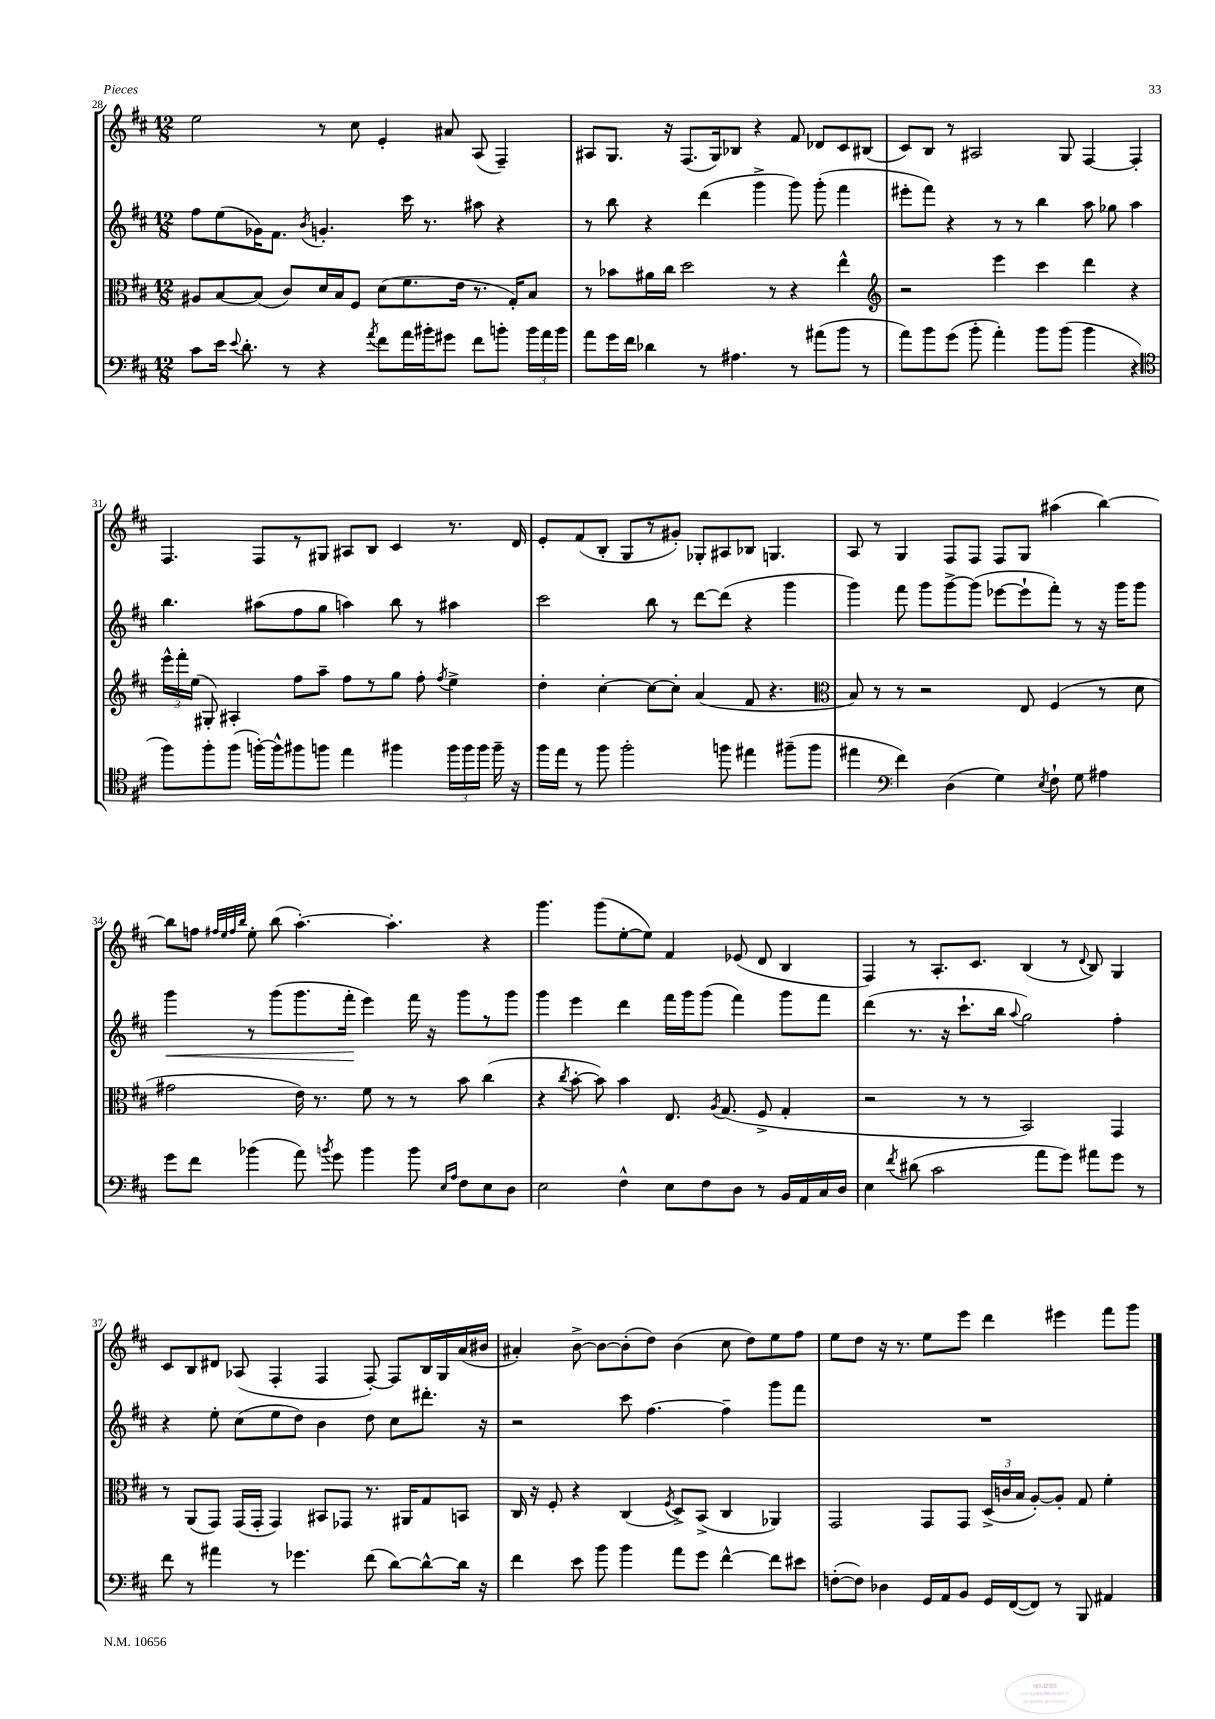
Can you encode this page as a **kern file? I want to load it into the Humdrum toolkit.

**kern	**kern	**kern	**kern
*staff4	*staff3	*staff2	*staff1
*clefF4	*clefC3	*clefG2	*clefG2
*k[f#c#]	*k[f#c#]	*k[f#c#]	*k[f#c#]
*M12/8	*M12/8	*M12/8	*M12/8
8c#	8A#	8ff#	2ee
16e	[8B	(8ee	.
8qqe	.	.	.
8.d'	.	.	.
.	(8B]	16g-)	.
.	.	8.f#	.
8r	8c#)	.	.
.	.	8qb	.
4r	16d	4.g'	8r
.	16B	.	.
.	8F#	.	8cc#
8qa	.	.	.
8f#	(8d	.	4e'
16a	8.f#	16ccc#	.
16b#'	.	8.r	.
8g#	.	.	8a#
.	16e	.	.
8f#	8.r	8aa#	(8A
8b'	.	4r	4F#~)
.	16G')	.	.
24b	8B	.	.
24a	.	.	.
24b	.	.	.
=	=	=	=
8a	8r	8r	8A#
16g	8b-	8bb	8.G
16f#	.	.	.
4d-	16a#	4r	.
.	16cc#	.	16r
.	2dd	.	(8.F#
8r	.	(4ddd	.
.	.	.	16G)
4.A#	.	.	8B-
.	.	4ggg^	4r
.	8r	.	.
8r	4r	8ggg)	8f#
(8a#	.	(8ggg'	8d-
8b	4ee^^	4fff#	8c#
8r	.	.	(8B#
=	=	=	=
*	*clefG2	*	*
8a)	2r	8eee#'	8c#)
8b	.	8fff#)	8B
(8g	.	4r	8r
8b'	.	.	2A#
4a')	4eee	8r	.
.	.	8r	.
8b	4ccc#	4bb	.
(8b	.	.	8G
4b	4ddd	8aa	[4F#
.	.	8gg-	.
4r	4r	4aa	4F#']
=	=	=	=
*clefC4	*	*	*
8ff#)	24eee^^	4.bb	4.F#
.	24fff#'	.	.
.	(24ee	.	.
8ff#'	8G#')	.	.
(8ff#	4A#'	.	.
[16ff')	.	(8aa#	8F#
16ff^^]	.	.	.
8ff#	8ff#	8ff#	8r
8ff	8aa~	8gg	8G#
4ee	8ff#	4aa)	8A#
.	8r	.	8B
4ff#	8gg	8bb	4c#
.	8ff#'	8r	.
.	8qff#	.	.
24ff#	4ee^	4aa#	8.r
24ff#	.	.	.
24ff#	.	.	.
16ff#~	.	.	.
16r	.	.	16d
=	=	=	=
16ff#	4dd'	2ccc#	8e'
16ee	.	.	.
8r	.	.	(8f#
8ff#	[4cc#'	.	8B'
2ff#'	.	.	8G
.	8cc#_	8bb	8r
.	8cc#']	8r	8g#')
.	(4a	[8ddd	8G-'
8ff	.	(8ddd]	8A#
4ee#	8f#	4r	8B-
.	4.r	.	4.G
(8ff#~	.	4ggg	.
8ff#	.	.	.
=	=	=	=
*	*clefC3	*	*
4ee#	8B)	4ggg)	8A
.	8r	.	8r
*clefF4	*	*	*
4f#)	8r	8fff#	4G
.	2r	8ggg	.
(4D	.	[8ggg^	8F#
.	.	(8ggg]	8F#
4G)	.	[8eee-	8F#
.	8E	8eee-`]	8G
8qE	.	.	.
8F#`	(4F#	8fff#')	(4aa#
8G	.	8r	.
4A#	8r	16r	[4bb)
.	.	16ggg	.
.	8d	8ggg	.
=	=	=	=
8g	2g#	4ggg	8bb]
8f#	.	.	8ff
.	.	.	32qqff#
.	.	.	32qqee
.	.	.	32qqff#
.	.	.	32qqbb
(4b-	.	8r	8ee'
.	.	(8ggg	(8bb
8a)	16e)	8.ggg	[4.aa')
.	8.r	.	.
8qb	.	.	.
8g	.	.	.
.	.	16fff#'	.
4b	8f#	4eee)	.
.	8r	.	4.aa']
8b	8r	16fff#	.
.	.	16r	.
16qqE	.	.	.
16qqA	.	.	.
8F#	8b	8ggg	.
8E	(4cc#	8r	4r
8D	.	8ggg	.
=	=	=	=
2E	4r	4ggg	4.ggg
.	8qcc#	.	.
.	[8b'	4eee	.
.	8b])	.	(8ggg
4F#^^	4b	4ddd	[8ee'
.	.	.	8ee])
8E	8.E	16fff#	4f#
.	.	16ggg	.
8F#	.	(8ggg	.
.	8qA	.	.
.	(8.G	.	.
8D	.	4fff#)	(8e-
8r	8F#^	.	8d
16BB	4G'	8ggg	4B
16AA	.	.	.
16C#	.	8fff#	.
16D	.	.	.
=	=	=	=
4E	2r	(4ddd	4F#)
8qf#	.	.	.
(8d#	.	8.r	8r
2c#	.	.	8.A'
.	.	16r	.
.	8r	8.ccc#`	.
.	.	.	8.c#
.	8r	.	.
.	.	16bb	.
.	.	8qqaa	.
.	2BB)	2gg)	(4B
8a	.	.	.
8g)	.	.	8r
.	.	.	8qqd
8a#	.	.	8B)
8g	4GG	4ff#'	4G
8r	.	.	.
=	=	=	=
8f#	8r	4r	8c#
8r	(8AA	.	8B
4a#	8GG)	8ee'	8d#
.	(16GG	(8cc#	(8A-
.	16GG'	.	.
8r	4GG)	8ee	4F#'
4.g-	.	8dd)	.
.	8BB#	4b	4F#
.	8GG-	.	.
(8f#	8.r	8dd	[8F#')
[8d)	.	8cc#	8F#]
.	16AA#	.	.
8d^^_	8G	8.ddd#'	16B
.	.	.	16G
16d]	8BB	.	(16a
16r	.	16r	16b#
=	=	=	=
4f#	16C#	2r	4a#')
.	16r	.	.
.	8F#'	.	.
8e	4r	.	[8b^
8b	.	.	8b_
4b	(4C#	8ccc#	(8b']
.	.	[4.ff#	8dd)
.	8qF#	.	.
8a	8D^)	.	(4b
8g	(8BB^	.	.
[4f#^^	4C#	4ff#~]	8cc#
.	.	.	8dd)
8f#]	4AA-)	8ggg	8ee
8e#	.	8fff#	8ff#
=	=	=	=
([8F'	2GG	1.r	8ee
8F])	.	.	8dd
4D-	.	.	16r
.	.	.	8.r
16GG	8GG	.	8ee
16AA	.	.	.
8BB	8GG	.	8eee
16GG	(24D^	.	4ddd
.	24c	.	.
([16FF#	.	.	.
.	24B	.	.
8FF#])	[8A')	.	.
8r	8A']	.	4eee#
8BBB	8G	.	.
4AA#	4f#'	.	8fff#
.	.	.	8ggg
==	==	==	==
*-	*-	*-	*-
